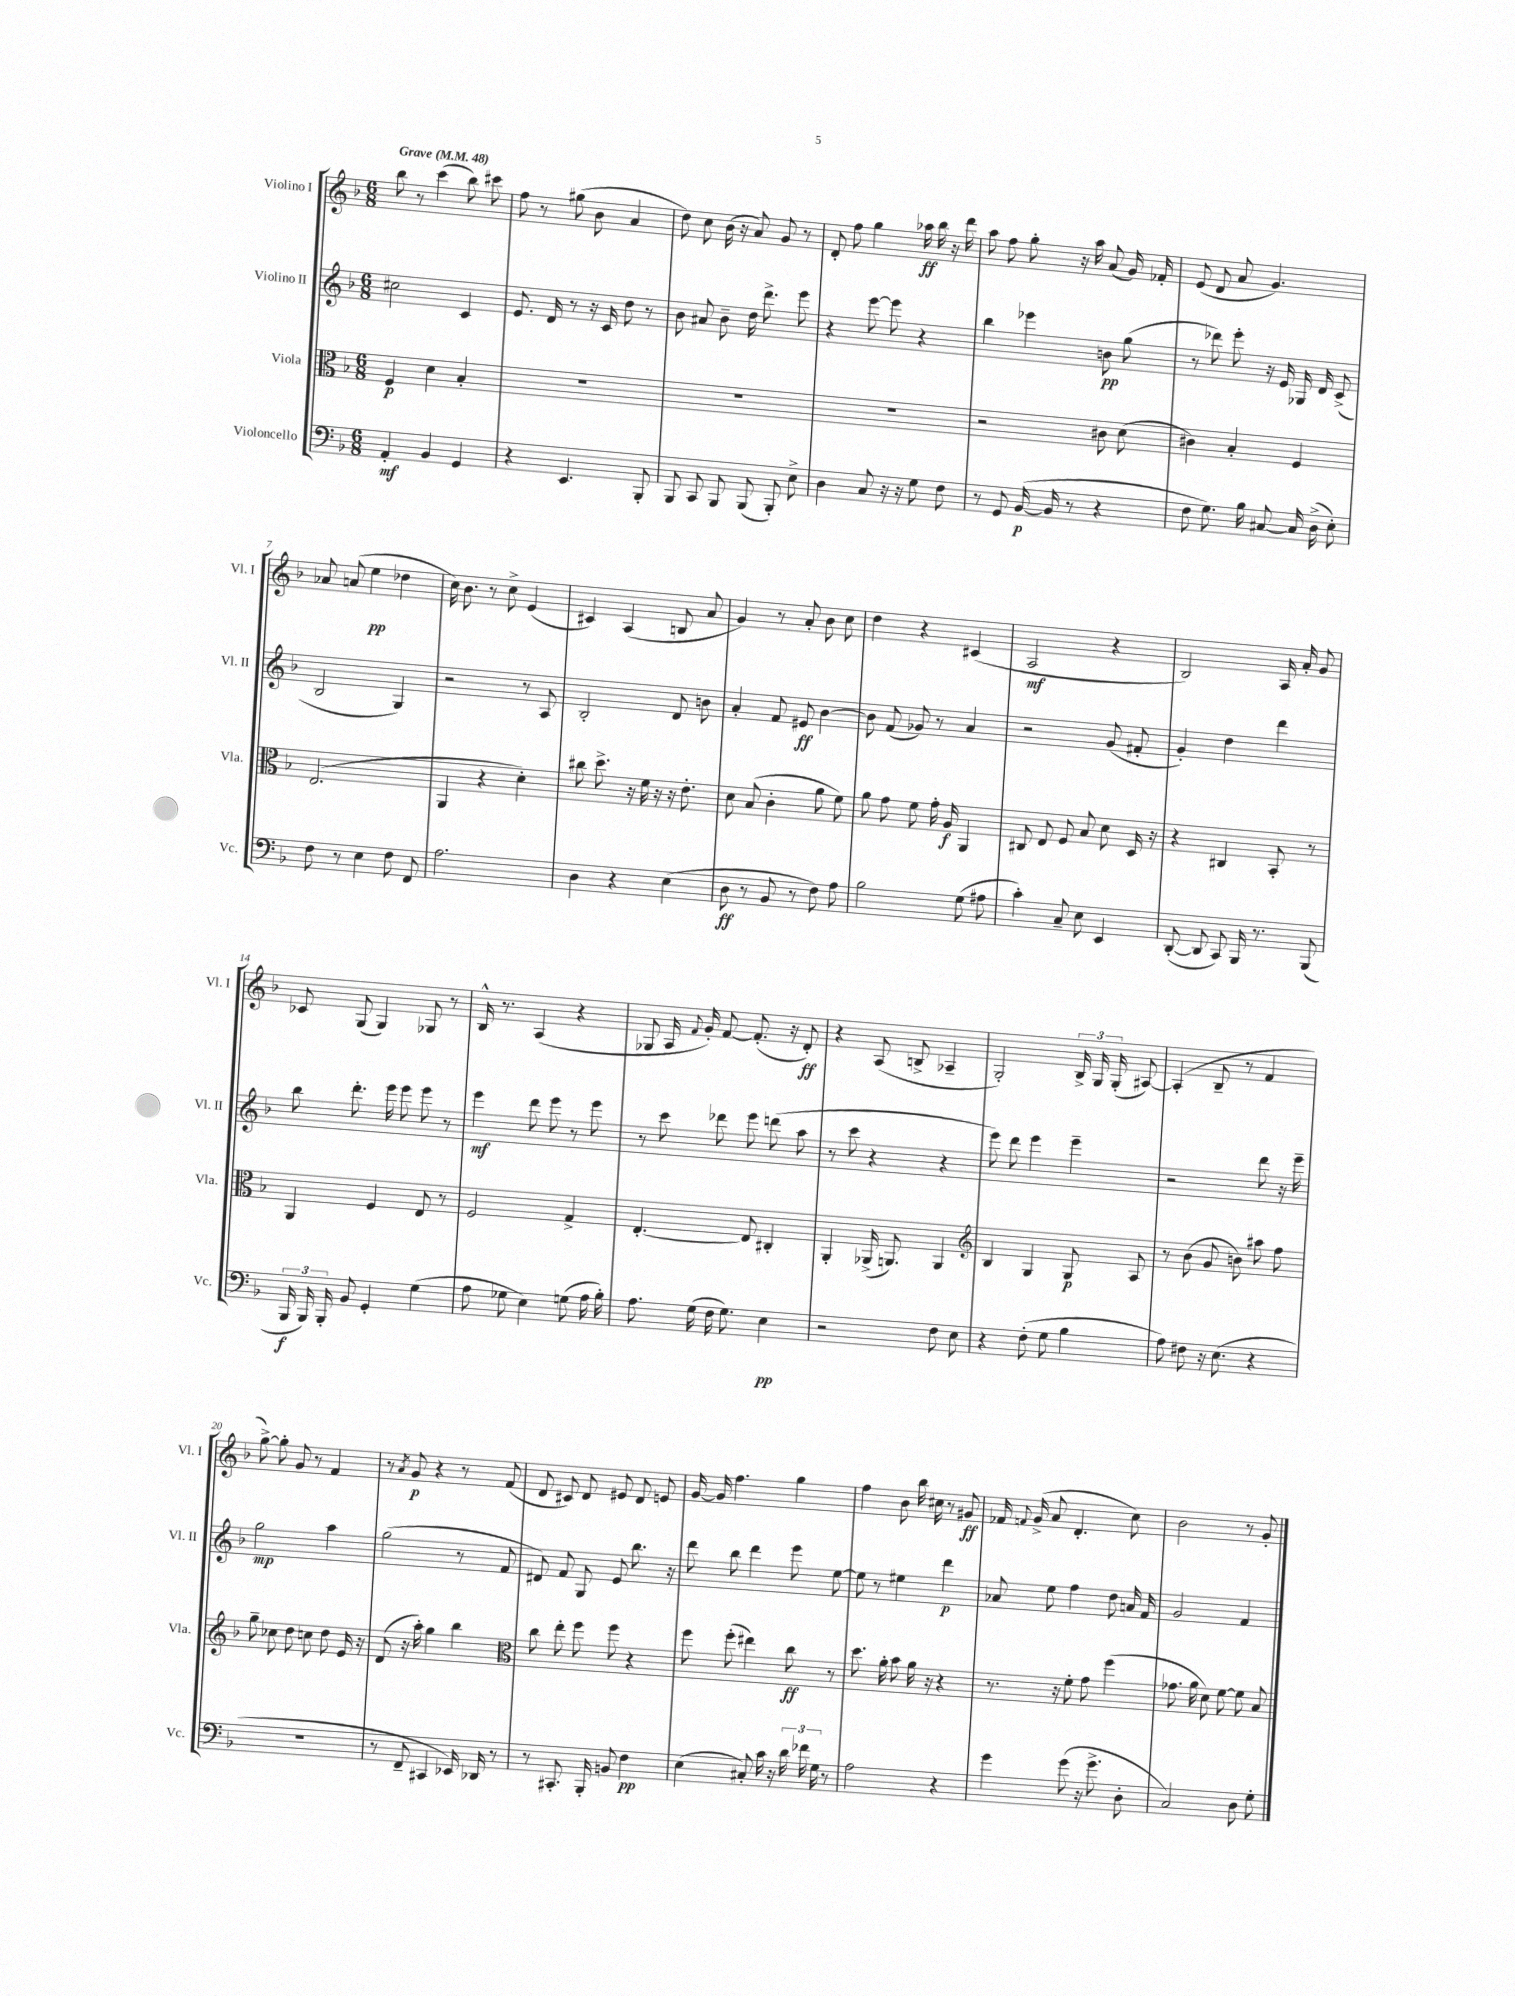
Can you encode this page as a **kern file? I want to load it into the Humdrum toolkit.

**kern	**kern	**kern	**kern
*staff4	*staff3	*staff2	*staff1
*clefF4	*clefC3	*clefG2	*clefG2
*k[b-]	*k[b-]	*k[b-]	*k[b-]
*M6/8	*M6/8	*M6/8	*M6/8
*MM48	*MM48	*MM48	*MM48
4AA'/	4F/	2cc#\	8bb-\
.	.	.	8r
4BB-/	4d\	.	(4ccc\
4GG/	4B-'/	4c/	8bb-\)
.	.	.	8ccc#\
=	=	=	=
4r	2.r	8.e/	8ff\
.	.	.	8r
.	.	16d/	.
4.EE/	.	8r	(8gg#\
.	.	16r	8b-\
.	.	16c/	.
.	.	8dd\	4a/
8BBB-'/	.	8r	.
=	=	=	=
8BBB-/	2.r	8b-\	8dd\)
8CC/	.	8a#/	8cc\
8BBB-/	.	8b-~\	(16b-\
.	.	.	16r
(8BBB-/	.	16dd\	8a/)
.	.	8.ddd^\	.
8BBB-'/)	.	.	8g/
8E^\	.	8eee\	8r
=	=	=	=
4D\	2.r	4r	8d'/
.	.	.	8ff\
8C/	.	[8eee\	4gg\
16r	.	8eee\]	.
16r	.	.	.
8G\	.	4r	16aa-\
.	.	.	16bb-\
8F\	.	.	16r
.	.	.	16ddd\
=	=	=	=
8r	2r	4bb-\	8aa\
8GG/	.	.	8ff\
([16BB-/	.	4eee-\	8gg'\
16BB-/]	.	.	.
8r	.	.	16r
.	.	.	16aa\
4r	8c#\	8b\	(8a/
.	(8d\	(8gg\	16g/)
.	.	.	16f-'/
=	=	=	=
8F\	4c#\)	8r	(8e/
8.G\)	.	8ddd-\)	8d/
.	4B-'/	8eee'\	8a/
16B-\	.	.	.
[8C#/	.	16r	4.g/)
.	.	16e/	.
16C#/]	4F/	16G-/	.
(16D^\	.	16d/	.
8E'\)	.	(8c^/	.
=	=	=	=
8F\	(2.E/	2B-/	8a-/
8r	.	.	(8a/
4E\	.	.	4ee\
8F\	.	4G/)	4dd-\
8FF/	.	.	.
=	=	=	=
2.A\	4AA/	2r	16cc\)
.	.	.	8.b-\
.	4r	.	8r
.	.	.	8cc^\
.	4d'\)	8r	(4e/
.	.	8A/	.
=	=	=	=
4D\	8cc#\	2B-'/	4c#/)
.	8.dd^\	.	.
4r	.	.	(4A/
.	16r	.	.
.	16f\	.	.
.	16r	.	.
(4E\	16r	8d/	8B/
.	8.e'\	.	.
.	.	8b\	8a/
=	=	=	=
8D\	8d\	4a'/	4g/)
8r	(8B-/	.	.
8BB-/	4c'\	8f/	8r
8r	.	8e#/	8a'/
8F\)	8a\	[4b-\	8b-\
8A\	8f\)	.	8cc\
=	=	=	=
2B-\	8a\	8b-\]	4dd\
.	8g\	(8f/	.
.	8f\	8g-/)	4r
.	16g'\	8r	.
.	16A/	.	.
(8G\	4AA/	4a/	(4c#/
8A#\	.	.	.
=	=	=	=
4c'\)	8C#/	2r	2A/
.	8E/	.	.
8C~/	8F/	.	.
8E\	8B-/	.	.
4EE/	8d\	(8g/	4r
.	16D/	8f#'/	.
.	16r	.	.
=	=	=	=
([8DD'/	4r	4g'/)	2B-/)
8DD/]	.	.	.
8CC/)	4C#/	4dd\	.
16BBB-/	.	.	.
8.r	.	.	.
.	8BB-'/	4ddd\	16A/
.	.	.	16a'/
(8BBB-/	8r	.	8g/
=	=	=	=
24BBB-/	4AA/	8bb-\	8c-/
24BBB-/)	.	.	.
24BBB-'/	.	.	.
8BB-/	.	8.ddd'\	(8G/
4GG'/	4F/	.	4G/)
.	.	16eee\	.
.	.	8eee\	.
(4G\	8E/	8eee\	8G-/
.	8r	8r	8r
=	=	=	=
8A\	2F/	4eee\	16B-^^/
.	.	.	8.r
8G-\	.	.	.
4E\)	.	8ddd\	(4A/
.	.	8eee\	.
(8G\	4G^/	8r	4r
16A\	.	8eee\	.
16B-'\)	.	.	.
=	=	=	=
8.A\	[4.E'/	8r	8G-/
.	.	8ccc\	16A/
.	.	.	8qqf/
(16G\	.	.	16g'/)
16F\	.	8ddd-\	[8f/
8.G\)	.	.	.
.	8E/]	8eee\	(8.f'/]
4E\	4C#'/	(8ddd\	.
.	.	.	16r
.	.	8aa\	8d'/)
=	=	=	=
2r	4AA'/	8r	4r
.	.	8ccc\	.
.	(16AA-^/	4r	(8A/
.	8.AA/)	.	.
.	.	.	8B^/
8F\	4AA/	4r	4A-~/
8E\	.	.	.
=	=	=	=
*	*clefG2	*	*
4r	4B-/	8eee\)	2G'/)
.	.	8ddd\	.
(8F'\	4G/	4eee\	.
8G\	.	.	.
4B-\	8G/	4eee~\	24B-^/
.	.	.	24G/
.	.	.	(24G'/
.	8A/	.	[8A#/)
=	=	=	=
8A\)	8r	2r	(4A#'/]
8F#\	(8b-\	.	.
16r	8g/	.	8B-~/
(8.E\	.	.	.
.	8b\)	.	8r
4r	8aa#\	8ddd\	4f/
.	8ff\	16r	.
.	.	16eee~\	.
=	=	=	=
2.r	8gg~\	2gg\	[8gg^\)
.	8cc-\	.	8gg'\]
.	8dd\	.	8g/
.	8cc\	.	8r
.	8dd\	4aa\	4f/
.	16e/	.	.
.	16r	.	.
=	=	=	=
8r	(8d/	(2gg\	8r
.	.	.	8qa/
8FF~/	16r	.	8g/
.	16aa'\)	.	.
4CC#/	4gg\	.	4r
16EE-/)	4bb-\	8r	8r
16DD-/	.	.	.
8r	.	8f/	(8f/
=	=	=	=
*	*clefC3	*	*
8r	8cc\	8d#/)	8d/
8.CC#'/	8ee'\	8f/	8c#/)
.	8ff\	8G/	8d/
16BBB-'/	.	.	.
8BB/	8ff\	8e/	8e#/
4F\	4r	8.bb-\	8d/
.	.	.	8e/
.	.	16r	.
=	=	=	=
(4E\	8ff\	8ddd\	[16g/
.	.	.	16g/]
.	(8ff'\	8bb-\	4.ff\
8C#'/)	4ee#\)	4ddd\	.
16c\	.	.	.
16r	.	.	.
24d\	8cc\	8eee\	4gg\
24f-\	.	.	.
24G\	.	.	.
8r	8r	[8ee\	.
=	=	=	=
2A\	8.dd\	8ee\]	4ff\
.	.	8r	.
.	16a'\	.	.
.	8b-\	4ee#\	8b-\
.	16a\	.	16bb-\
.	16r	.	16cc#\
4r	4r	4ddd\	8r
.	.	.	8g#/
=	=	=	=
4g\	8.r	8a-/	16f-/
.	.	.	8qqf/
.	.	.	(16g^/
.	.	8ee\	8a/
.	16r	.	.
(8g\	8f'\	4ff\	4.d'/
16r	8g\	.	.
8.g^\	.	.	.
.	(4ff\	8dd\	.
8D'\	.	16a/	8cc\)
.	.	16f/	.
=	=	=	=
2C/)	8.g-\	2g/	2b-\
.	16a\	.	.
.	8d\)	.	.
.	[8f\	.	.
8D\	8f\]	4f/	8r
8G'\	8B-/	.	8g'/
==	==	==	==
*-	*-	*-	*-
